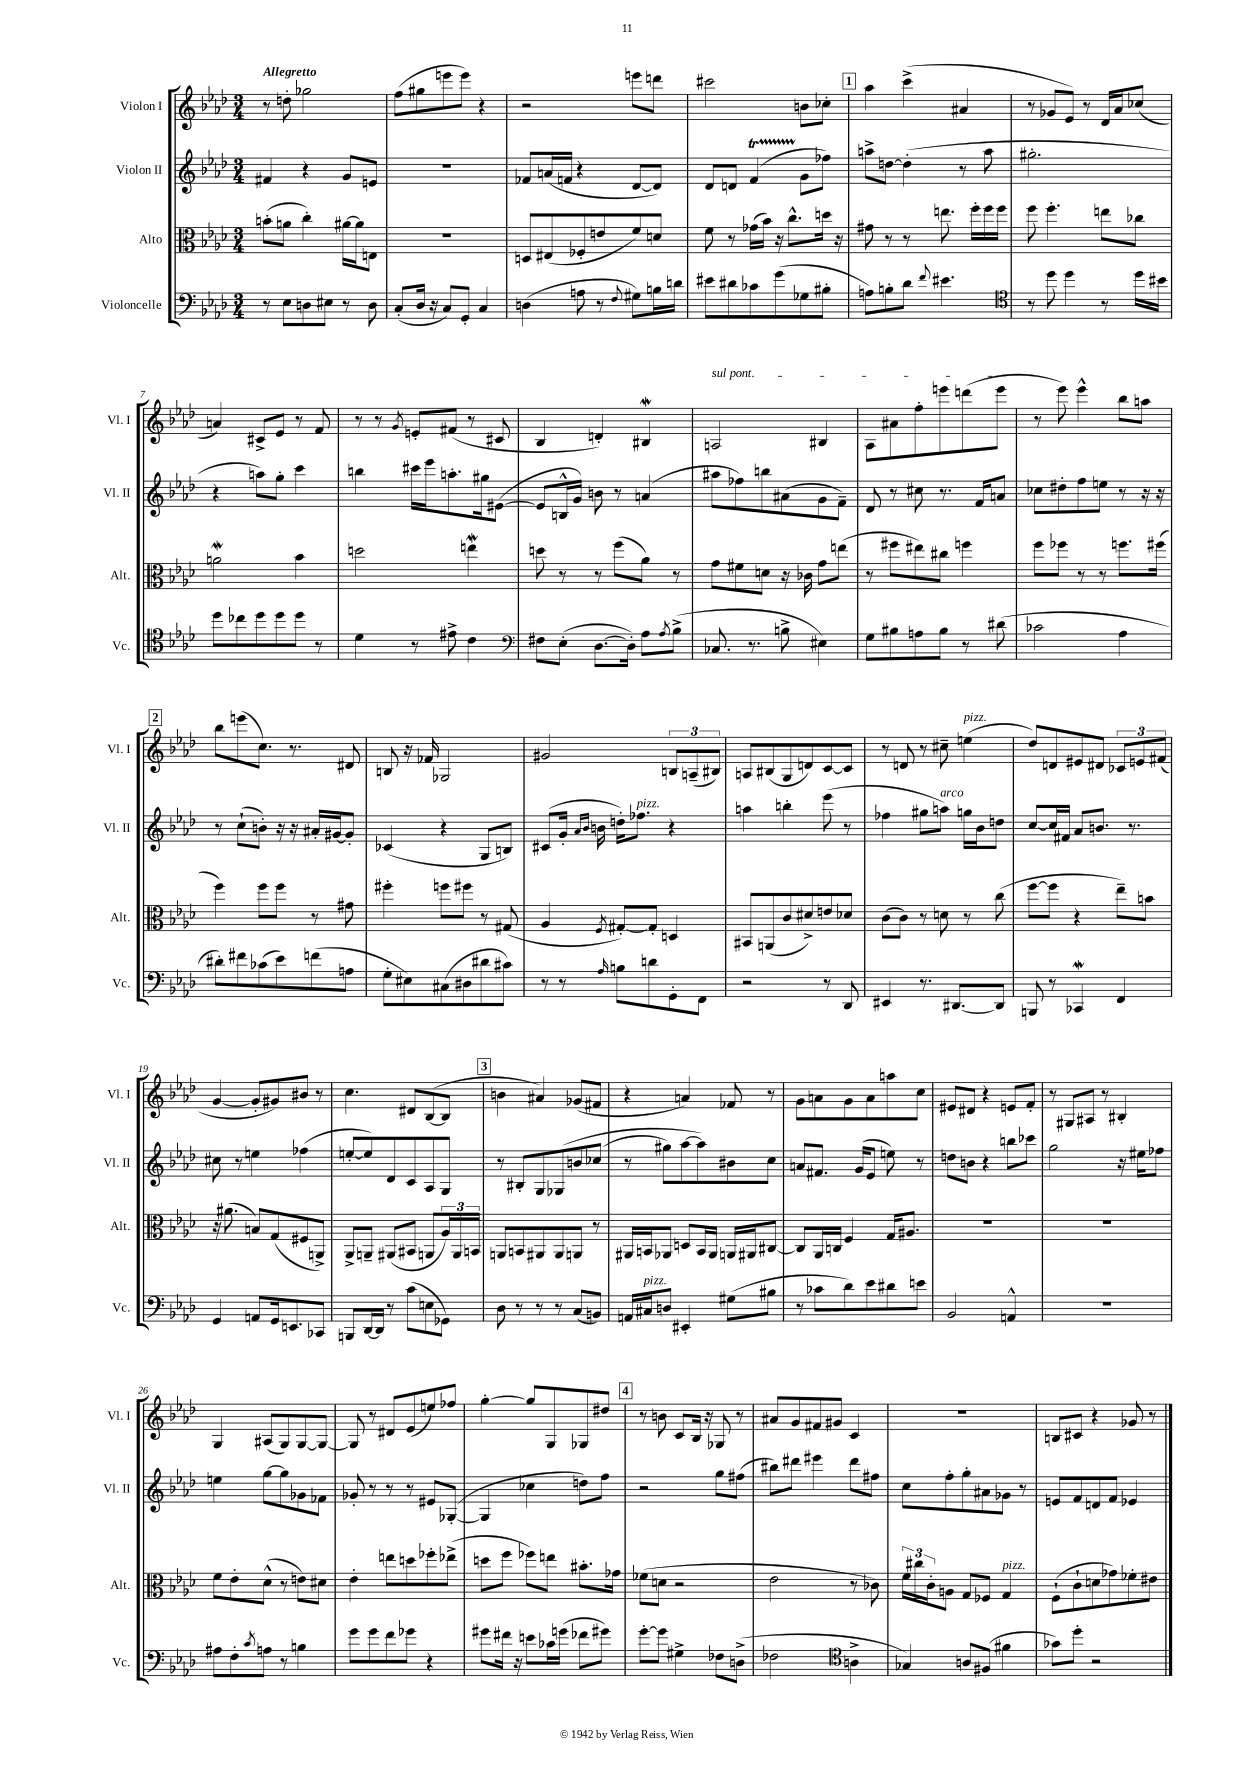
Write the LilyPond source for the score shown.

<<
\new StaffGroup <<
\new Staff = "s0" \with { instrumentName = "Violon I" shortInstrumentName = "Vl. I" } {
    \clef treble \key aes \major \numericTimeSignature \time 3/4 \tempo "Allegretto"
    r8 d''8-. ges''2 |
    f''8( gis''8 e'''8 e'''8) r4 |
    r2 e'''8 d'''8 |
    cis'''2 b'8 ces''8-. |
    \mark \markup { \box "1" } aes''4 c'''4->( ais'4 |
    r8 ges'8 ees'8) r8 des'16 aes'16 ces''8( |
    a'4) cis'8-> ees'8 r8 f'8 |
    r8 r8 \acciaccatura { g'8 } e'8-. fis'8( r8 cis'8 |
    bes4 d'4-.) bis4\mordent |
    \once \override TextSpanner.bound-details.left.text = \markup { \italic "sul pont." } a2\startTextSpan bis4 |
    aes8 ais'8 f''8-. e'''8 d'''8( e'''8\stopTextSpan |
    r8 ees'''8) ees'''4-^ bes''8 a''8 |
    \mark \markup { \box "2" } bes''8 e'''8( c''8.) r8. dis'8 |
    b8 r16 fes'16 ges2 |
    gis'2 \tuplet 3/2 { b8 a8--( bis8) } |
    a8 bis8( g8 d'8) c'8~ c'8 |
    r8 d'8 r8 cis''8-- e''4^\markup { \italic "pizz." }( |
    des''8) d'8 eis'8 dis'8 \tuplet 3/2 { ces'8 e'8 fis'8( } |
    g'4~ g'8-. gis'8) bis'8 r8 |
    c''4. dis'8 bes8~( bes8 |
    \mark \markup { \box "3" } b'4 ais'4) ges'8( fis'8 |
    r4 a'4) fes'8 r8 |
    g'8 a'8 g'8 a'8 a''8 c''8 |
    eis'8 dis'8 r4 e'8 f'8-. |
    r8 gis8 ais8 r8 bis4-. |
    g4 ais8( g8) g8~ g8~ |
    g8 r8 dis'8 ees'8( e''8) fes''8 |
    g''4~-. g''8 g8 ges8 dis''8 |
    \mark \markup { \box "4" } r8 b'8 c'8 bes16 r16 ges8 r8 |
    ais'8 g'8 fis'8 gis'8 c'4 |
    R2. |
    b8 cis'8 r4 ges'8 r8 \bar "|." |
}
\new Staff = "s1" \with { instrumentName = "Violon II" shortInstrumentName = "Vl. II" } {
    \clef treble \key aes \major \numericTimeSignature \time 3/4
    fis'4 r4 g'8 e'8 |
    R2. |
    fes'8 a'16( f'16 r4 des'8~ des'8) |
    des'8 d'8 f'4\startTrillSpan( g'8\stopTrillSpan fes''8) |
    \mark \markup { \box "1" } a''8-> d''8~ d''4-.( r8 a''8 |
    gis''2.-. |
    r4 a''8) g''8-. c'''4 |
    b''4 cis'''16 ees'''16 a''8.-. gis''16 eis'8~( |
    eis'8 b16-^ g'16) b'8 r8 a'4( |
    ais''8 fes''8) b''8 ais'8( g'8 f'8--) |
    des'8 r8 cis''8 r8. f'16 a'8 |
    ces''8 dis''8-. f''8 e''8 r8 r16 r16 |
    \mark \markup { \box "2" } r8 c''8-!( b'8-.) r16 r16 ais'16-. gis'16~ gis'8-. |
    ces'4( r4 g8 b8) |
    cis'8( g'16-. \grace { aes'16 bes'16 } b'16 d''16-.) fes''8.^\markup { \italic "pizz." } r4 |
    a''4 b''4-. ees'''8( r8 |
    fes''4 gis''8 a''8^\markup { \italic "arco" }) g''16 bes'16 d''8 |
    c''8~ c''16 fis'16 aes'8 b'8. r8. |
    cis''8 r8 e''4 fes''4( |
    e''8~-. e''8) des'8 c'8 aes8 g8 |
    \mark \markup { \box "3" } r8 bis8-. g8 ges8\( b'8 ces''8( |
    r8 gis''8) aes''8~ aes''8\) bis'8 c''8 |
    a'8 fis'8. g'16( ees'8 e''8) r8 |
    d''8 b'8 r4 b''8 ces'''8 |
    g''2 r16 eis''16 fes''8 |
    e''4 g''8~ g''8 ges'8 fes'8 |
    ges'8-. r8 r8 r8 eis'8 ges8~-.( |
    ges4 ces''4 d''8) f''8 |
    \mark \markup { \box "4" } r2 g''8 fis''8( |
    bis''8) dis'''8 eis'''4 dis'''8 fis''8 |
    c''8 f''8-. g''8-. ais'8 ges'8 r8 |
    e'8 f'8 d'8 f'8 ees'4 \bar "|." |
}
\new Staff = "s2" \with { instrumentName = "Alto" shortInstrumentName = "Alt." } {
    \clef alto \key aes \major \numericTimeSignature \time 3/4
    b'8-.( a'8 c''4-.) ais'16~ ais'16 e8 |
    R2. |
    d8 eis8( fes8-. e'8 f'8) d'8 |
    f'8 r8 ges'16( bes'16) r16 c''8.-^ d''16 r16 |
    \mark \markup { \box "1" } gis'8 r8 r8 e''8. f''16-. f''16 f''16 |
    f''8 f''4.-. e''8 ces''8 |
    a'2\mordent bes'4 |
    d''2 e''4\mordent |
    d''8 r8 r8 f''8( aes'8) r8 |
    g'8 fis'8 d'8 r16 ces'16 g'8 e''8( |
    r8 fis''8 eis''8) cis''8 f''4 |
    f''8 fes''8 r8 r8 f''8. fis''16( |
    \mark \markup { \box "2" } f''4) f''8 f''8 r8 gis'8 |
    fis''4-. f''8 fis''8 r8 gis8( |
    aes4 \acciaccatura { f8 } gis8~-.) gis8-. d4 |
    bis,8 a,8( c'8 dis'8->) e'8 des'8 |
    c'8( c'8) r8 d'8 r8 c''8( |
    f''8~ f''8 r4 ees''8--) b'8 |
    r16 ais'8.( b8) g8( fis8 a,8->) |
    aes,8-> a,8-- ais,8( bis,8 a,8 \tuplet 3/2 { aes16) a,16 b,16 } |
    \mark \markup { \box "3" } a,8 b,8 ais,8 ais,8 a,8 r8 |
    ais,16 b,16 aes,8 d8 b,16 aes,16 a,16 ais,16 cis8~ |
    cis8 aes,16 c16 f4 g16 ais8. |
    R2. |
    R2. |
    f'8 ees'8-. des'8-^( r8 e'8) dis'8 |
    ees'4-. e''8 d''8 fes''8-. ees''8->( |
    d''8 f''8 fes''8) e''8 bis'8.-. ges'16 |
    \mark \markup { \box "4" } fes'8( d'8 r2 |
    ees'2 r8 ces'8) |
    \tuplet 3/2 { f'16 cis''16 c'16-. } a8 g8 fes8 g4^\markup { \italic "pizz." } |
    f8-!( c'8-! d'8 ges'8) fes'8-. eis'8 \bar "|." |
}
\new Staff = "s3" \with { instrumentName = "Violoncelle" shortInstrumentName = "Vc." } {
    \clef bass \key aes \major \numericTimeSignature \time 3/4
    r8 ees8 d8 eis8 r8 d8 |
    c8-.( des16 r16 c8) g,8-. c4 |
    d4( a8 r8 \appoggiatura { f8 } gis8) b16 d'16 |
    eis'8 dis'8 ces'8 g'8( ges8 bis8-. |
    \mark \markup { \box "1" } a8) b8-. des'8 \appoggiatura { f'8 } eis'4. |
    \clef tenor r8 des''8 des''4 r8 des''16 bis'16 |
    des''8 ces''8 des''8 des''8 des''8 r8 |
    des'4 r8 eis'8-> c'4 |
    \clef bass fis8 ees8-.( des8.~ des16-.) aes8 \acciaccatura { aes8 } bes8->( |
    ces8. r8. b8-> eis4) |
    g8 bis8 a8 bis8 r8 dis'8( |
    ces'2 aes4 |
    \mark \markup { \box "2" } dis'8-.) fis'8 ces'8( ees'8) f'8( a8 |
    g8-. eis8) cis8( dis8 dis'8 cis'8) |
    r8 r8 \grace { aes16 } b8 d'8 g,8-. f,8 |
    r2 r8 des,8 |
    eis,4 r8. dis,8.~ dis,8 |
    b,,8 r8 ces,4\mordent f,4 |
    g,4 a,8 g,16 e,8. ces,8 |
    b,,8 des,16~ des,16 r8 c'8( e8 ges,8) |
    \mark \markup { \box "3" } des8 r8 r8 r8 c8( b,8) |
    a,16 cis16^\markup { \italic "pizz." } d8 eis,4-. gis8( bis8 |
    r8 ces'8 des'8) ees'8 dis'8 e'8 |
    bes,2 a,4-^ |
    R2. |
    ais8 f8-. \acciaccatura { c'8 } a8 r8 b4 |
    g'8 g'8 f'8 ges'8 r4 |
    gis'8 fis'16 r16 e'8 ces'16 g'16( fes'8 gis'8) |
    \mark \markup { \box "4" } g'8~-. g'8 gis4-> fes8 d8->( |
    fes2 \clef tenor a4-> |
    ges4) a8 fis8( fis'4 |
    ges'8) des''8-. r2 \bar "|." |
}
>>
>>
